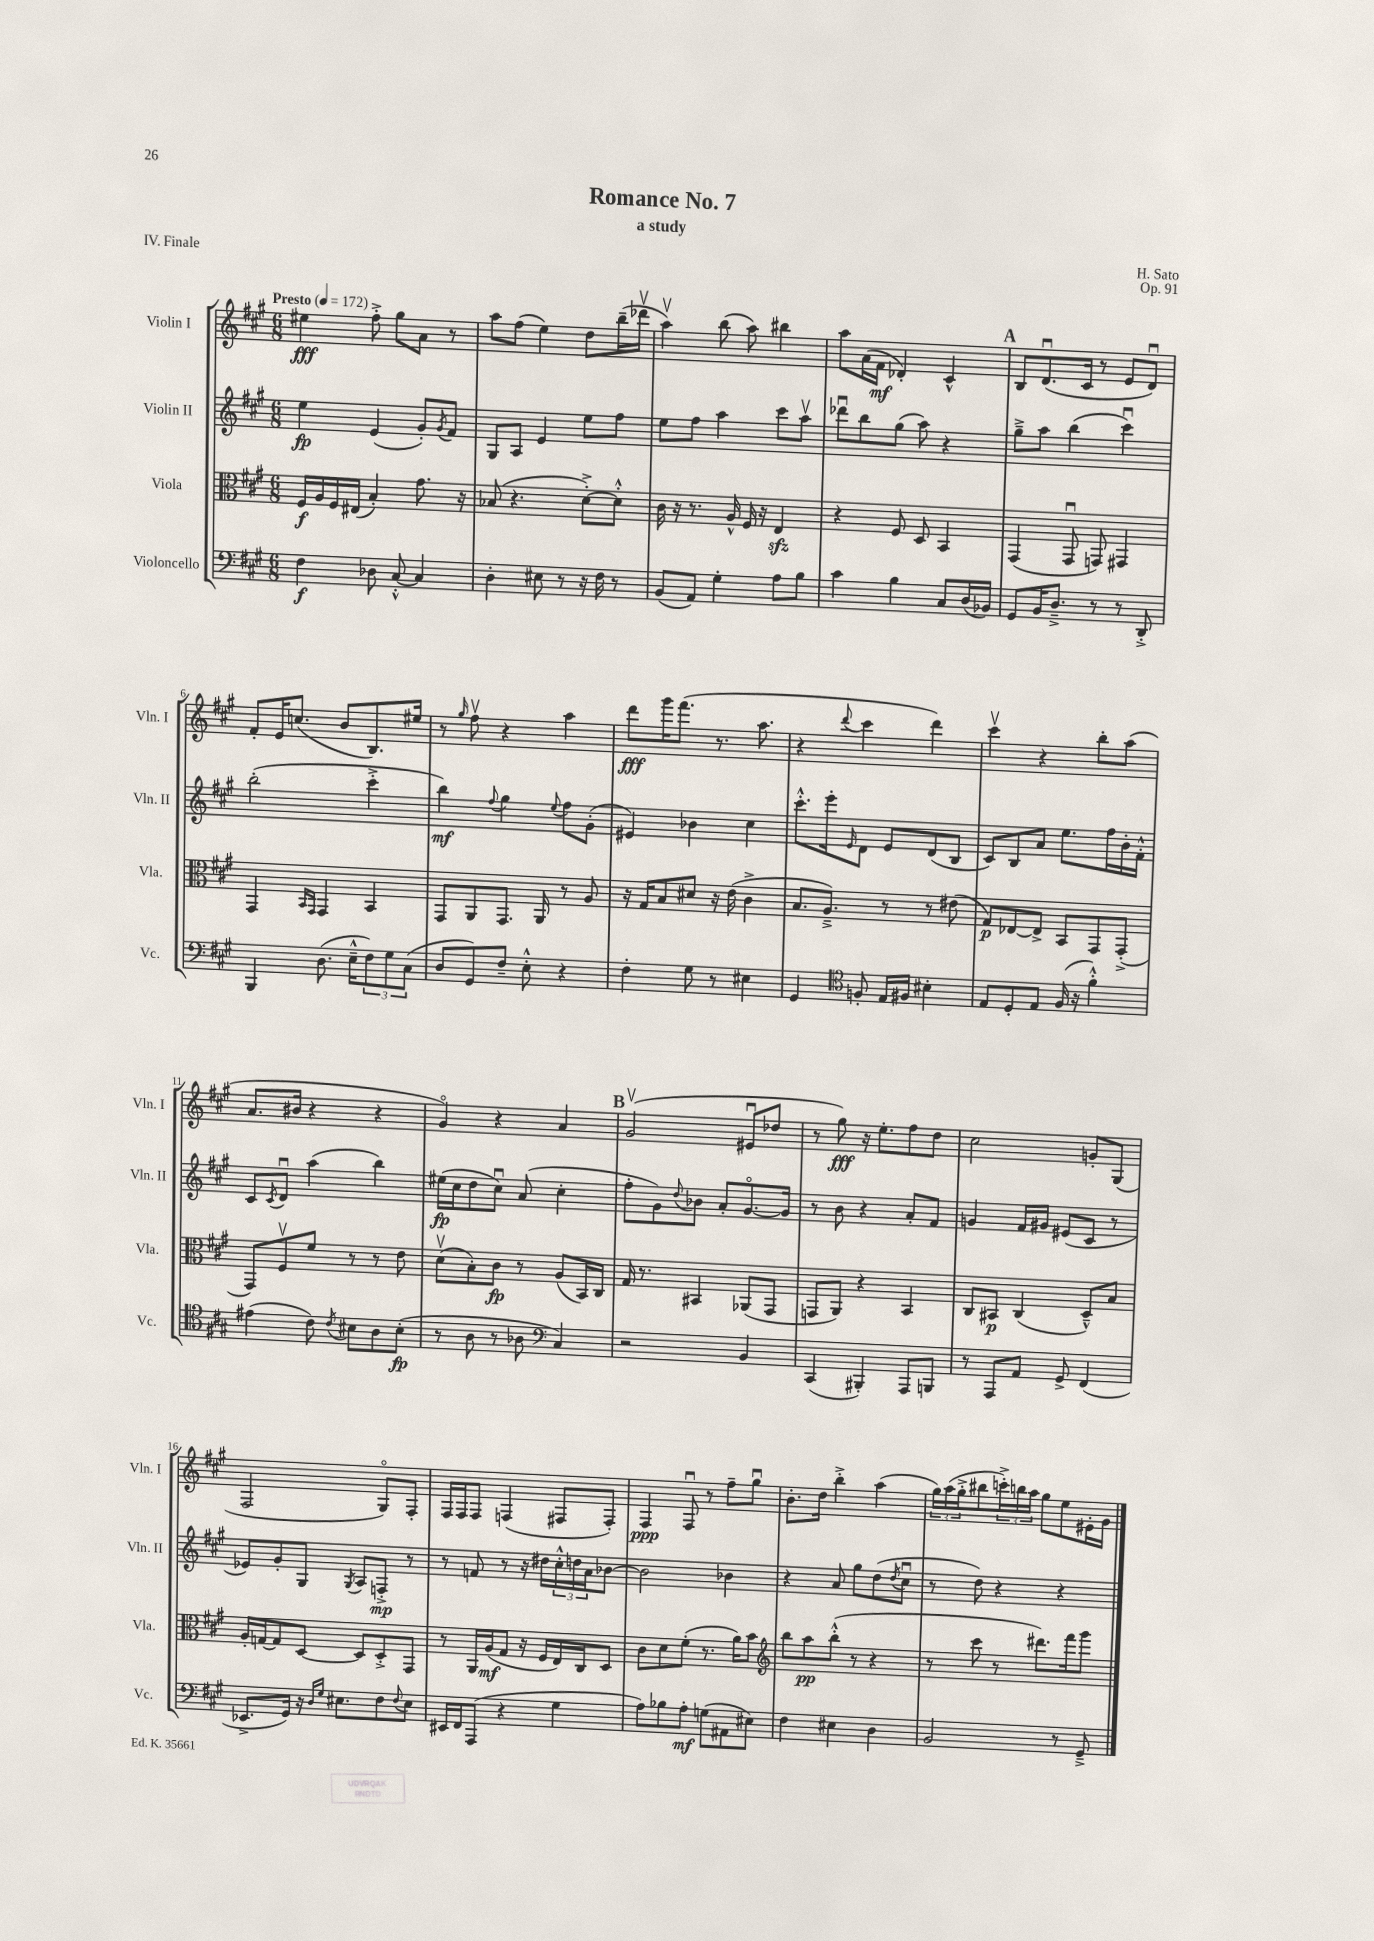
\header { title = "Romance No. 7" composer = "H. Sato" subtitle = "a study" opus = "Op. 91" piece = "IV. Finale" }
<<
\new StaffGroup <<
\new Staff = "s0" \with { instrumentName = "Violin I" shortInstrumentName = "Vln. I" } {
    \clef treble \key a \major \numericTimeSignature \time 6/8 \tempo "Presto" 4 = 172
    eis''4\fff fis''8-.-> gis''8 a'8 r8 |
    a''8 fis''8( e''4) d''8 b''16--( des'''16\upbow |
    a''4\upbow) b''8( a''8) bis''4 |
    a''8 a'16( fis'16\mf des'4-.) cis'4-^ |
    \mark \markup { \bold "A" } b8 d'8.\downbow( cis'16 r8 e'8 d'8\downbow) |
    fis'8-. e'16 c''8.( b'8 b8.) eis''16 |
    r8 \grace { gis''16 } fis''8\upbow r4 a''4 |
    d'''8\fff gis'''16 fis'''8.( r8. a''8. |
    r4 \appoggiatura { d'''8 } cis'''4 d'''4) |
    cis'''4\upbow r4 b''8-. a''8( |
    a'8. bis'16 r4 r4 |
    gis'4\flageolet) r4 a'4 |
    \mark \markup { \bold "B" } gis'2\upbow( eis'8\downbow des''8 |
    r8 gis''8\fff) r16 e''8.-. fis''8 d''8 |
    cis''2 g'8-. gis8( |
    fis2 gis8\flageolet) fis8-. |
    fis16 fis16 fis8 f4( fis8 fis8-.) |
    fis4\ppp fis8\downbow r8 fis''8-- gis''8\downbow |
    b'8.-. d''16 b''4-.-> a''4( |
    \tuplet 3/2 { gis''16) a''16( gis''16-.-> } bis''8 \tuplet 3/2 { c'''16-.->) b''16 a''16 } gis''8 e''8 eis'16-. gis'16 \bar "|." |
}
\new Staff = "s1" \with { instrumentName = "Violin II" shortInstrumentName = "Vln. II" } {
    \clef treble \key a \major \numericTimeSignature \time 6/8
    e''4\fp e'4( gis'8-.) \acciaccatura { gis'8 } fis'8 |
    gis8 a8 e'4 e''8 fis''8 |
    e''8 fis''8 a''4 cis'''8 a''8\upbow |
    des'''8\downbow b''8 gis''8( a''8) r4 |
    \mark \markup { \bold "A" } gis''8---> a''8 b''4( cis'''4\downbow) |
    b''2-.( cis'''4-.-> |
    b''4\mf) \appoggiatura { fis''8 } gis''4 \appoggiatura { e''8 } fis''8 gis'8-.( |
    eis'4) bes'4 cis''4 |
    cis'''8.-.-^ e'''16-. \grace { e'16 } d'8 e'8 d'8( b8 |
    cis'8) b8 a'8 e''8. fis''16 b'16-. fis'16-.-^ |
    cis'8 \acciaccatura { cis'8 } d'8\downbow a''4( b''4) |
    eis''16\fp( cis''16 d''8 cis''8\downbow) a'8( cis''4-. |
    \mark \markup { \bold "B" } fis''8-. gis'8) \appoggiatura { d''8 } bes'8 a'8-. gis'8.~\flageolet gis'16 |
    r8 b'8 r4 a'8-. fis'8 |
    g'4 fis'16 gis'16 eis'8( cis'8 r8 |
    ees'8) gis'8-. gis8 \acciaccatura { gis8 } a8 f8-.->\mp r8 |
    r8 f'8 r8 r16 dis''16 \tuplet 3/2 { cis''16-.-^ d''16 a'16 } bes'8~ |
    bes'2 bes'4 |
    r4 a'8 gis''8 d''8( \acciaccatura { d''8 } cis''8\downbow |
    r8 d''8) r4 r4 \bar "|." |
}
\new Staff = "s2" \with { instrumentName = "Viola" shortInstrumentName = "Vla." } {
    \clef alto \key a \major \numericTimeSignature \time 6/8
    fis16\f a16 fis16 eis16( b4-.) gis'8. r16 |
    bes8( r4. d'8~-.->) d'8-.-^ |
    cis'16 r16 r8. a16-^ fis16 r16 e4\sfz |
    r4 fis8 d8 b,4 |
    \mark \markup { \bold "A" } gis,4( gis,8\downbow g,8) gis,4 |
    gis,4 \grace { b,16 gis,16 } gis,4 b,4 |
    gis,8 a,8 gis,8. a,16 r8 a8 |
    r16 gis16 b8 dis'8 r16 e'16( cis'4-> |
    b8. a8.--->) r8 r8 eis'8( |
    gis8\p) ees8~ ees8-> b,8 gis,8 gis,8-.->( |
    gis,8) fis8\upbow fis'8 r8 r8 e'8 |
    d'8\upbow( b8-.) cis'8\fp r8 a8( b,16) cis16 |
    \mark \markup { \bold "B" } gis16 r8. bis,4 aes,8( gis,8 |
    g,8 a,8) r4 b,4 |
    cis8 bis,8\p cis4( d8---^) b8 |
    a16-. g16~ g8 d8~ d8 d8-.-> gis,8 |
    r8 a,16 a16\mf( gis8 r16 fis16 e16) cis16 d8 |
    cis'8 d'8 fis'8-.( r8. a'16) b'8 |
    \clef treble b''8 a''8\pp b''8-.-^( r8 r4 |
    r8 cis'''8 r8 dis'''8.) fis'''16 gis'''8 \bar "|." |
}
\new Staff = "s3" \with { instrumentName = "Violoncello" shortInstrumentName = "Vc." } {
    \clef bass \key a \major \numericTimeSignature \time 6/8
    fis4\f des8 cis8~-.-^ cis4 |
    d4-. eis8 r8 r16 fis16 r8 |
    b,8( a,8) gis4-. a8 b8 |
    cis'4 b4 cis8 d16( bes,16) |
    \mark \markup { \bold "A" } gis,8 b,16 d8.---> r8 r8 d,8-.-> |
    b,,4 d8.( e16---^ \tuplet 3/2 { fis8) gis8 cis8( } |
    d8 gis,8) fis8-- e8-.-^ r4 |
    fis4-. gis8 r8 eis4 |
    gis,4 \clef tenor f8-. e16 fis16 bis4-. |
    e8 d8-. e8 fis16( r16 fis'4-.-^) |
    eis'4( cis'8) \acciaccatura { cis'8 } bis8 a8 bis8-.\fp( |
    r8 a8 r8 aes8 \clef bass cis4) |
    \mark \markup { \bold "B" } r2 b,4 |
    cis,4( bis,,4-.) a,,8 b,,8 |
    r8 a,,8 a,8 gis,8-> fis,4( |
    ees,8.-> gis,16) r16 \grace { d16 gis16 } eis8. fis8 \appoggiatura { fis8 } eis8 |
    eis,16 fis,16 a,,8( r4 gis4 |
    a8) bes8 a8-.\mf g8( ais,8 eis8) |
    fis4 eis4 d4 |
    b,2 r8 gis,8---> \bar "|." |
}
>>
>>
